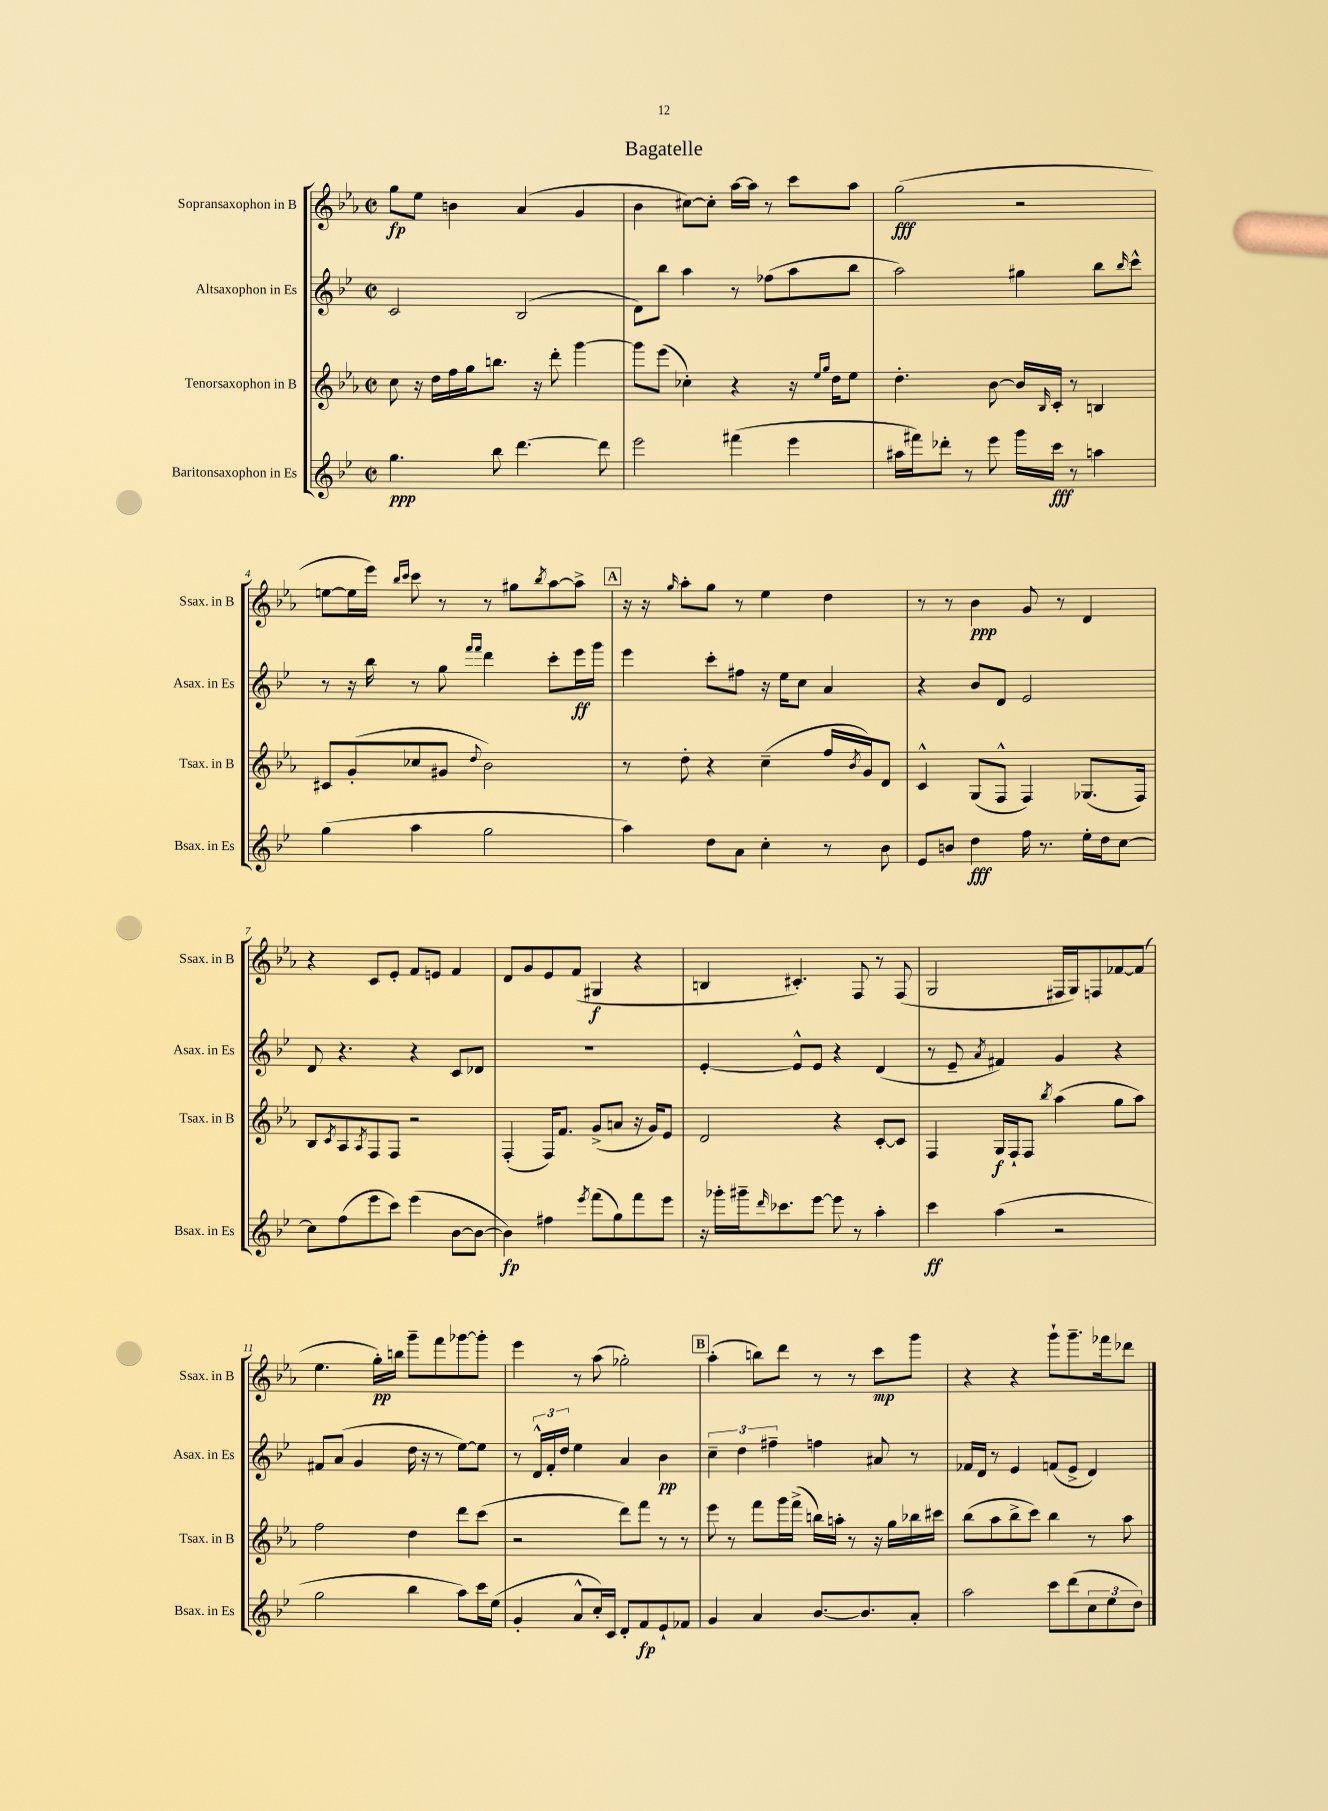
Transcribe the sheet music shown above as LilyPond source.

\header { title = "Bagatelle" }
<<
\new StaffGroup <<
\new Staff = "s0" \with { instrumentName = "Sopransaxophon in B" shortInstrumentName = "Ssax. in B" } {
    \clef treble \key ees \major \defaultTimeSignature \time 2/2
    g''8\fp ees''8 b'4 aes'4( g'4 |
    bes'4 cis''8~) cis''8-. aes''16~ aes''16 r8 c'''8 aes''8 |
    g''2\fff( r2 |
    e''8~ e''16 ees'''16) \grace { bes''16 c'''16 } c'''8 r8 r8 gis''8 \acciaccatura { bes''8 } aes''8~ aes''8-> |
    \mark \markup { \box "A" } r16 r16 \grace { g''16 } aes''8-. g''8 r8 ees''4 d''4 |
    r8 r8 bes'4\ppp g'8 r8 d'4 |
    r4 c'8 ees'8-. f'8 e'8 f'4 |
    d'8 g'8 ees'8 f'8( gis4\f r4 |
    b4 cis'4.-.) f8 r8 f8( |
    g2 fis16 g16) f8 fes'8~ fes'8( |
    ees''4. g''16-.\pp) b''16 g'''8-- f'''8 ges'''8~ ges'''8-. |
    ees'''4 r8 aes''8( ges''2-.) |
    \mark \markup { \box "B" } aes''4-.( b''8) d'''8 r8 r8 c'''8\mp g'''8 |
    r4 r4 g'''8-! g'''8.-- fes'''16 des'''8 \bar "|." |
}
\new Staff = "s1" \with { instrumentName = "Altsaxophon in Es" shortInstrumentName = "Asax. in Es" } {
    \clef treble \key bes \major \defaultTimeSignature \time 2/2
    c'2 bes2( |
    d'8) bes''8 a''4 r8 fes''8( a''8 bes''8 |
    a''2) gis''4 bes''8 \grace { bes''16 } c'''8-^ |
    r8 r16 bes''16 r8 g''8 \grace { f'''16 f'''16 } d'''4 c'''8-. ees'''16\ff g'''16 |
    \mark \markup { \box "A" } ees'''4 c'''8-. fis''8 r16 ees''16 c''8 a'4 |
    r4 bes'8 d'8 ees'2 |
    d'8 r4. r4 c'8 des'8 |
    R1 |
    ees'4~-. ees'8-^ ees'8 r4 d'4( |
    r8 ees'8-- \acciaccatura { a'8 } fis'4) g'4 r4 |
    fis'8 a'8( g'4 d''16 r16 r8 ees''8~) ees''8 |
    r8 \tuplet 3/2 { d'16-^ f'16-. d''16 } ees''4 a'4 bes'4\pp |
    \mark \markup { \box "B" } \tuplet 3/2 { c''4-- d''4 fis''4-- } f''4 ais'8 r8 |
    fes'16 d'16 r8 ees'4 f'8( ees'8-> d'4) \bar "|." |
}
\new Staff = "s2" \with { instrumentName = "Tenorsaxophon in B" shortInstrumentName = "Tsax. in B" } {
    \clef treble \key ees \major \defaultTimeSignature \time 2/2
    c''8 r16 d''16 f''16 g''16 b''8. r16 d'''8-. g'''4~ |
    g'''8 ees'''8( ces''4-.) r4 r16 \grace { ees''16 g''16 } d''16 ees''8 |
    d''4.-. bes'8~ bes'16 \grace { bes16 } c'16-. r8 b4 |
    cis'8 g'8-.( ces''8 gis'8 \appoggiatura { d''8 } bes'2) |
    \mark \markup { \box "A" } r8 d''8-. r4 c''4--( f''16 \acciaccatura { bes'8 } g'16) d'8 |
    c'4-^ g8( f8-^ f4) ges8.( f16) |
    bes8 \acciaccatura { c'8 } aes8 \acciaccatura { aes8 } f8 f8 r2 |
    f4-.( f16) f'8. g'8->( a'8 r16 g'16) ees'8 |
    d'2 r4 c'8~-. c'8 |
    f4 g16\f f16-! f8 \acciaccatura { bes''8 } aes''4( g''8 aes''8) |
    f''2 d''4 d'''8 c'''8( |
    r2 d'''8) f'''8 r8 r8 |
    \mark \markup { \box "B" } ees'''8 r8 f'''8 g'''16 f'''16->( b''16) a''16-. r8 r16 g''16 bes''16 cis'''16 |
    bes''8( aes''8 bes''8-> c'''8) bes''4 r8 aes''8 \bar "|." |
}
\new Staff = "s3" \with { instrumentName = "Baritonsaxophon in Es" shortInstrumentName = "Bsax. in Es" } {
    \clef treble \key bes \major \defaultTimeSignature \time 2/2
    g''4.\ppp bes''8 d'''4.~ d'''8 |
    ees'''2 fis'''4( ees'''4 |
    ais''16 fis'''16) des'''8-. r8 ees'''8 g'''16 c'''16\fff r8 a''4 |
    g''4( a''4 g''2 |
    \mark \markup { \box "A" } a''4) d''8 a'8 c''4-. r8 bes'8 |
    ees'8 b'8 d''4\fff f''16 r8. ees''16-. d''16 c''8~ |
    c''8 f''8( ees'''8 c'''8) ees'''4( bes'8~ bes'8~ |
    bes'4\fp) fis''4 \acciaccatura { ees'''8 } f'''8( g''8) f'''8 ees'''8 |
    r16 ges'''16-. gis'''16-- \grace { d'''16 } ces'''8. ees'''8~ ees'''8 r8 a''4-. |
    c'''4\ff a''4( r2 |
    g''2 bes''4 a''8) c'''16 ees''16( |
    g'4-. a'8-^ c''16-.) c'16 d'8-. f'8\fp ees'8-! fes'8 |
    \mark \markup { \box "B" } g'4 a'4 bes'8.~ bes'8. a'8-. |
    a''2 c'''8 d'''8( \tuplet 3/2 { c''8 ees''8 d''8) } \bar "|." |
}
>>
>>
